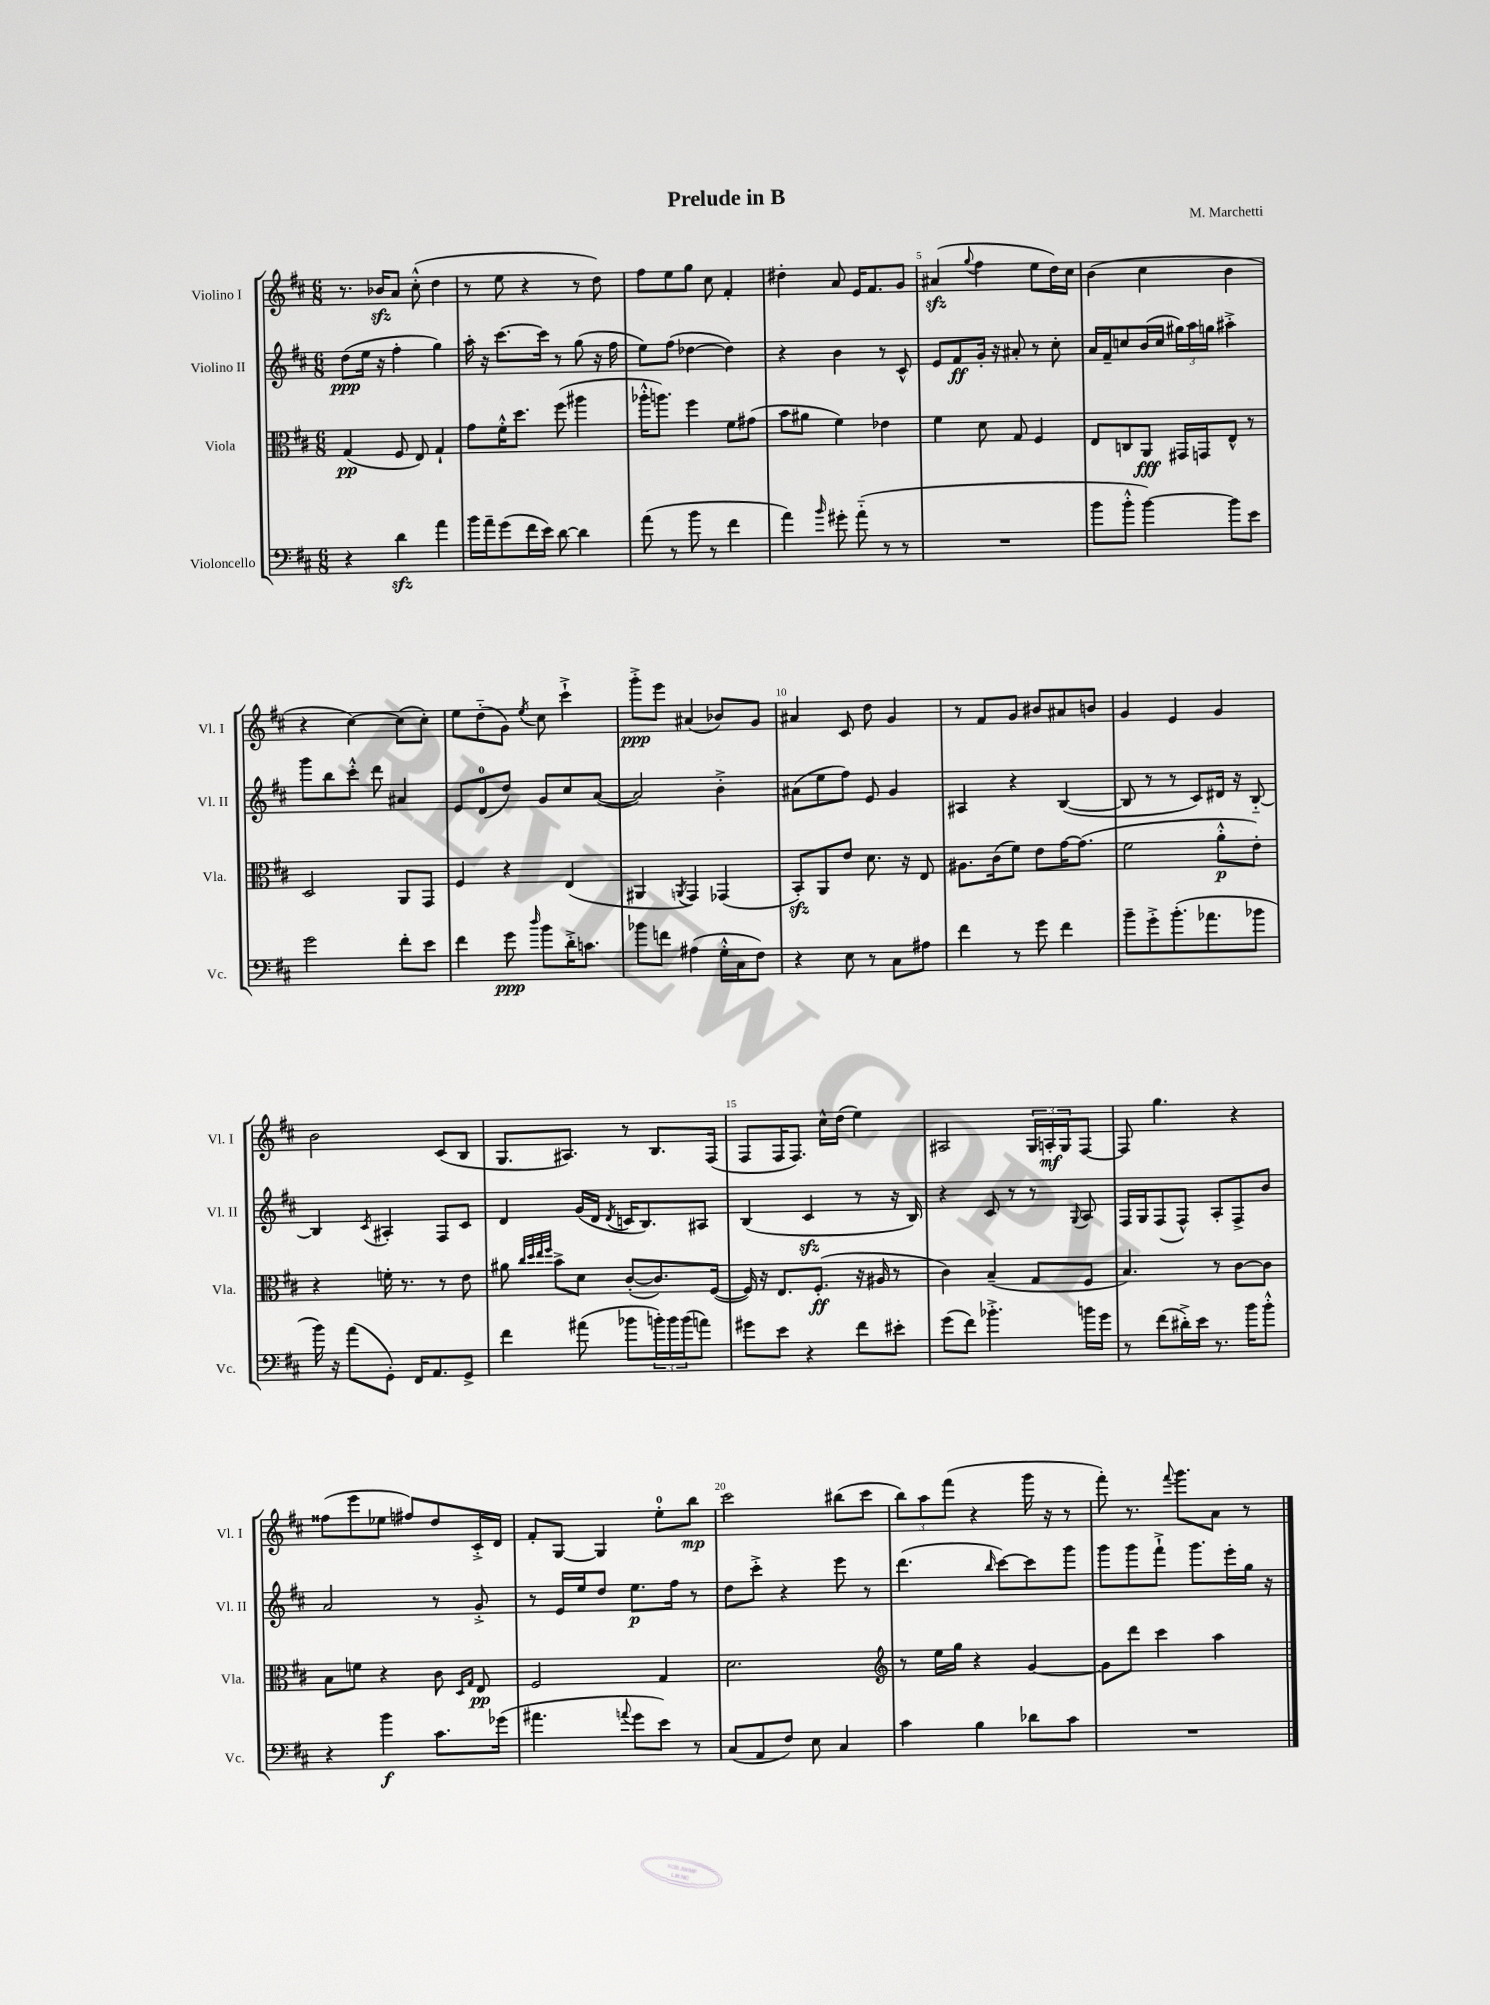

**kern	**dynam	**kern	**dynam	**kern	**dynam	**kern	**dynam
*part4	*part4	*part3	*part3	*part2	*part2	*part1	*part1
*staff4	*staff4	*staff3	*staff3	*staff2	*staff2	*staff1	*staff1
*I"Violoncello	*	*I"Viola	*	*I"Violino II	*	*I"Violino I	*
*I'Vc.	*	*I'Vla.	*	*I'Vl. II	*	*I'Vl. I	*
*clefF4	*	*clefC3	*	*clefG2	*	*clefG2	*
*k[f#c#]	*	*k[f#c#]	*	*k[f#c#]	*	*k[f#c#]	*
*M6/8	*	*M6/8	*	*M6/8	*	*M6/8	*
=1	=1	=1	=1	=1	=1	=1	=1
4r	.	(4G/	pp	(8dd\L	ppp	8.r	.
.	.	.	.	16ee\Jk	.	.	.
.	.	.	.	16r	.	16b-Xzz/KL	.
4dzz\	.	8F#/	.	4ff#'\	.	8a/J	.
.	.	8E/)	.	.	.	(8cc#'^^\	.
4a\	.	4G`/	.	4gg\)	.	4dd\	.
=2	=2	=2	=2	=2	=2	=2	=2
16b\LL	.	8g\L	.	16aa'\	.	8r	.
16a~\J	.	.	.	16r	.	.	.
(8g\	.	16f#'^^\K	.	[8.ccc#\L	.	8ee\	.
.	.	8.dd\J	.	.	.	.	.
16f#\L	.	.	.	.	.	4r	.
16e\JJ)	.	.	.	16ccc#\Jk]	.	.	.
[8d\	.	(8ff#\	.	8r	.	.	.
4d\]	.	4aa#X\	.	(8gg\	.	8r	.
.	.	.	.	16r	.	8dd\)	.
.	.	.	.	16ff#\	.	.	.
=3	=3	=3	=3	=3	=3	=3	=3
(8a\	.	16aa-X'^^\KL	.	8ee\L)	.	8ff#\L	.
.	.	8.aan\J)	.	.	.	.	.
8r	.	.	.	(8ff#\J	.	8ee\	.
8b\	.	4ff#\	.	[4dd-X\	.	8gg\J	.
8r	.	.	.	.	.	8cc#\	.
4f#\	.	8f#\L	.	4dd-\])	.	4f#'/	.
.	.	(8g#X\J	.	.	.	.	.
=4	=4	=4	=4	=4	=4	=4	=4
4a\)	.	8b\L	.	4r	.	4dd#X'\	.
.	.	8a#X\J	.	.	.	.	.
16qqb/	.	.	.	.	.	.	.
8g#X'\	.	4f#\)	.	4b\	.	8a/	.
(8a\	.	.	.	.	.	16e/KL	.
.	.	.	.	.	.	8.f#/	.
8r	.	4e-X\	.	8r	.	.	.
8r	.	.	.	8c#^^/	.	8g/J	.
=5	=5	=5	=5	=5	=5	=5	=5
2.r	.	4f#\	.	8e/L	.	(4a#Xzz/	.
.	.	.	.	8f#/	ff	.	.
.	.	.	.	.	.	8qqgg/	.
.	.	8d\	.	16g'/Jk	.	4ff#\	.
.	.	.	.	16r	.	.	.
.	.	8G/	.	8a#X'/	.	.	.
.	.	4F#/	.	8r	.	8ee\L	.
.	.	.	.	8cc#'\	.	16dd\L)	.
.	.	.	.	.	.	16cc#\JJ	.
=6	=6	=6	=6	=6	=6	=6	=6
8b\L	.	8E/L	.	16a/LL	.	(4b\	.
.	.	.	.	16f#~/J	.	.	.
8b'^^\J	.	8Cn/	.	8ccn/	.	.	.
[4b\)	.	8AA/J	fff	(16b/L	.	4cc#\	.
.	.	.	.	16cc/JJ	.	.	.
.	.	16GG#X/LL	.	24gg#X\LL)	.	.	.
.	.	.	.	24aa\	.	.	.
.	.	16GGn/J	.	.	.	.	.
.	.	.	.	24ggn\JJ	.	.	.
8b\L]	.	8E^^/J	.	4aa#X'^\	.	4b\	.
8e\J	.	8r	.	.	.	.	.
!!LO:LB:g=z
=7	=7	=7	=7	=7	=7	=7	=7
2g\	.	2D/	.	8ggg\L	.	4r	.
.	.	.	.	8bb\	.	.	.
.	.	.	.	8ccc#'^^\J	.	[4cc#\)	.
.	.	.	.	8ddd\	.	.	.
8f#'\L	.	8AA/L	.	4a#X/	.	(8cc#\L]	.
8e\J	.	8GG/J	.	.	.	8cc#'\J)	.
=8	=8	=8	=8	=8	=8	=8	=8
4f#\	.	4F#/	.	8e/L	.	8ee\L	.
.	.	.	.	(8d/	.	(8dd\	.
8g\	ppp	4r	.	8dd/J)	.	8g\J)	.
16qqdd/	.	.	.	.	.	8qee/	.
8b\L	.	.	.	8g/L	.	8cc#\	.
16d'^\K	.	(4E/	.	8cc#/	.	4ccc#`^\	.
8.cn\J	.	.	.	.	.	.	.
.	.	.	.	([8a/J	.	.	.
=9	=9	=9	=9	=9	=9	=9	=9
8b-X\L	.	4AA#X/	.	2a/])	.	8ggg'^\L	ppp
8fn\J	.	.	.	.	.	8eee\J	.
.	.	8qAAn/	.	.	.	.	.
(4A#X\	.	4GG/)	.	.	.	(4a#X/	.
16G'^^\LL	.	(4GG-X/	.	4b'^\	.	8b-X/L)	.
16C#\J	.	.	.	.	.	.	.
8F#\J)	.	.	.	.	.	8g/J	.
=10	=10	=10	=10	=10	=10	=10	=10
4r	.	8BBzz'/L)	.	(8a#X\L	.	4a#X/	.
.	.	8AA/	.	8ee\	.	.	.
8E\	.	8e/J	.	8ff#\J)	.	8c#/	.
8r	.	8.d\	.	8e/	.	8dd\	.
8C#\L	.	.	.	4g/	.	4g/	.
.	.	16r	.	.	.	.	.
8A#X\J	.	8E/	.	.	.	.	.
=11	=11	=11	=11	=11	=11	=11	=11
4f#\	.	8.A#X\L	.	4A#X/	.	8r	.
.	.	.	.	.	.	8f#/L	.
.	.	(16c#\k	.	.	.	.	.
8r	.	8f#\J)	.	4r	.	8g/J	.
8g\	.	8e\L	.	.	.	8b#X/L	.
4f#\	.	[16g\K	.	([4B/	.	8a#X/	.
.	.	(8.g\J]	.	.	.	.	.
.	.	.	.	.	.	8bn/J	.
=12	=12	=12	=12	=12	=12	=12	=12
8b~\L	.	2f#\	.	8B/]	.	4g/	.
8g'^\	.	.	.	8r	.	.	.
(8.b'\	.	.	.	8r	.	4e/	.
.	.	.	.	8c#/L)	.	.	.
8.a-X\	.	.	.	.	.	.	.
.	.	8a'^^\L	p	16d#X/Jk	.	4g/	.
.	.	.	.	16r	.	.	.
8b-X\J	.	8e'\J)	.	[8B/	.	.	.
!!LO:LB:g=z
=13	=13	=13	=13	=13	=13	=13	=13
16b\)	.	4r	.	4B/]	.	2b\	.
16r	.	.	.	.	.	.	.
(8a\L	.	.	.	.	.	.	.
.	.	.	.	8qc#/	.	.	.
8GG'\J)	.	16fn'\	.	4A#X'/	.	.	.
.	.	8.r	.	.	.	.	.
16FF#/KL	.	.	.	.	.	.	.
8.AA/	.	.	.	.	.	.	.
.	.	8r	.	8F#/L	.	(8c#/L	.
8GG^/J	.	8e\	.	8c#/J	.	8B/J	.
=14	=14	=14	=14	=14	=14	=14	=14
4f#\	.	8a#X\	.	4d/	.	8.G/L	.
.	.	32qqcc#/LLL	.	.	.	.	.
.	.	32qqdd/	.	.	.	.	.
.	.	32qqee/	.	.	.	.	.
.	.	32qqff#/JJJ	.	.	.	.	.
.	.	8b^\L	.	.	.	.	.
.	.	.	.	.	.	8.A#X/J)	.
(8a#X\	.	8d\J	.	(16g/LL	.	.	.
.	.	.	.	16d/JJ	.	.	.
.	.	.	.	8qd/	.	.	.
8b-X\L	.	([8c#'/L	.	16cn/KL	.	8r	.
.	.	.	.	8.B/)	.	.	.
24bn'\L)	.	8.c#/])	.	.	.	8.B/L	.
24b\	.	.	.	.	.	.	.
(24b\J	.	.	.	.	.	.	.
8an\J)	.	.	.	8A#X/J	.	.	.
.	.	([16F#/Jk	.	.	.	(16F#/Jk	.
=15	=15	=15	=15	=15	=15	=15	=15
8g#X\L	.	16F#/])	.	(4B/	.	8F#/L	.
.	.	16r	.	.	.	.	.
8e\J	.	8.E/L	.	.	.	16F#/K	.
.	.	.	.	.	.	8.F#/J)	.
4r	.	.	.	4c#zz/	.	.	.
.	.	(8.F#'/J	ff	.	.	.	.
.	.	.	.	.	.	16cc#^^\LL	.
.	.	.	.	.	.	(16dd\JJ	.
8f#\L	.	16r	.	8r	.	4ee\)	.
.	.	16A#X/	.	.	.	.	.
8e#X'\J	.	8r	.	16r	.	.	.
.	.	.	.	16B/)	.	.	.
=16	=16	=16	=16	=16	=16	=16	=16
(8g\L	.	4c#\)	.	4r	.	2A#X/	.
8f#\J)	.	.	.	.	.	.	.
4.b-X'^\	.	(4B~/	.	8c#/	.	.	.
.	.	.	.	8r	.	.	.
.	.	8G/L	.	8r	.	24G/LL	.
.	.	.	.	.	.	24An'/	mf
.	.	.	.	.	.	24G/J	.
.	.	.	.	8qqG/	.	.	.
16bn\LL	.	8F#/J	.	8A/	.	[8F#/J	.
16g\JJ	.	.	.	.	.	.	.
=17	=17	=17	=17	=17	=17	=17	=17
8r	.	4.B/)	.	16F#/LL	.	8F#/]	.
.	.	.	.	16G/J	.	.	.
(8f#\L	.	.	.	(8F#/	.	4.gg\	.
16d#X'^\L)	.	.	.	8F#^^/J)	.	.	.
16e\JJ	.	.	.	.	.	.	.
8.r	.	8r	.	8A'/L	.	.	.
.	.	[8c#\L	.	8F#^/	.	4r	.
16b\KL	.	.	.	.	.	.	.
8b'^^\J	.	8c#\J]	.	8b/J	.	.	.
!!LO:LB:g=z
=18	=18	=18	=18	=18	=18	=18	=18
4r	.	8B\L	.	2a/	.	(8ff##X\L	.
.	.	8fn\J	.	.	.	8eee\	.
4b\	f	4r	.	.	.	8ee-X\J	.
.	.	.	.	.	.	8ff#X/L)	.
8.c#\L	.	8c#\	.	8r	.	8dd/	.
.	.	16qqD/LL	.	.	.	.	.
.	.	16qqG/JJ	.	.	.	.	.
.	.	8E/	pp	8g'^/	.	16c#'^/L	.
(16g-X\Jk	.	.	.	.	.	16d/JJ	.
=19	=19	=19	=19	=19	=19	=19	=19
4.a#X\	.	2F#/	.	8r	.	8f#'/L	.
.	.	.	.	16e/LL	.	[8G/J	.
.	.	.	.	16ee/J	.	.	.
.	.	.	.	8dd/J	.	4G/]	.
8qqan/	.	.	.	.	.	.	.
8g\L	.	.	.	8.ee\L	p	.	.
8e\J)	.	4G/	.	.	.	8ee'\L	.
.	.	.	.	16ff#\Jk	.	.	.
8r	.	.	.	8r	.	8bb\J	mp
=20	=20	=20	=20	=20	=20	=20	=20
(8C#/L	.	2.d\	.	8dd\L	.	2ccc#\	.
8AA/	.	.	.	8ccc#'^\J	.	.	.
8F#/J)	.	.	.	4r	.	.	.
8E\	.	.	.	.	.	.	.
4C#/	.	.	.	8eee\	.	(8bb#X\L	.
.	.	.	.	8r	.	8ccc#\J	.
=21	=21	=21	=21	=21	=21	=21	=21
*	*	*clefG2	*	*	*	*	*
4c#\	.	8r	.	(4.ddd\	.	12bb\L)	.
.	.	.	.	.	.	12aa\	.
.	.	16ee\LL	.	.	.	.	.
.	.	.	.	.	.	(12fff#\J	.
.	.	16gg\JJ	.	.	.	.	.
4B\	.	4r	.	.	.	4r	.
.	.	.	.	16qqbb/	.	.	.
.	.	.	.	[8ccc#\L)	.	.	.
8d-X\L	.	[4g/	.	8ccc#\]	.	16ggg\	.
.	.	.	.	.	.	16r	.
8c#\J	.	.	.	8ggg\J	.	8r	.
=22	=22	=22	=22	=22	=22	=22	=22
2.r	.	8g\L]	.	8ggg\L	.	8fff#'\)	.
.	.	8ddd\J	.	8ggg\	.	8.r	.
.	.	4ccc#\	.	8fff#`^\J	.	.	.
.	.	.	.	.	.	8qqfff#/	.
.	.	.	.	.	.	8.ggg\L	.
.	.	.	.	8.ggg\L	.	.	.
.	.	4aa\	.	.	.	8a\J	.
.	.	.	.	16eee'\L	.	.	.
.	.	.	.	16gg\JJ	.	8r	.
.	.	.	.	16r	.	.	.
==	==	==	==	==	==	==	==
*-	*-	*-	*-	*-	*-	*-	*-
